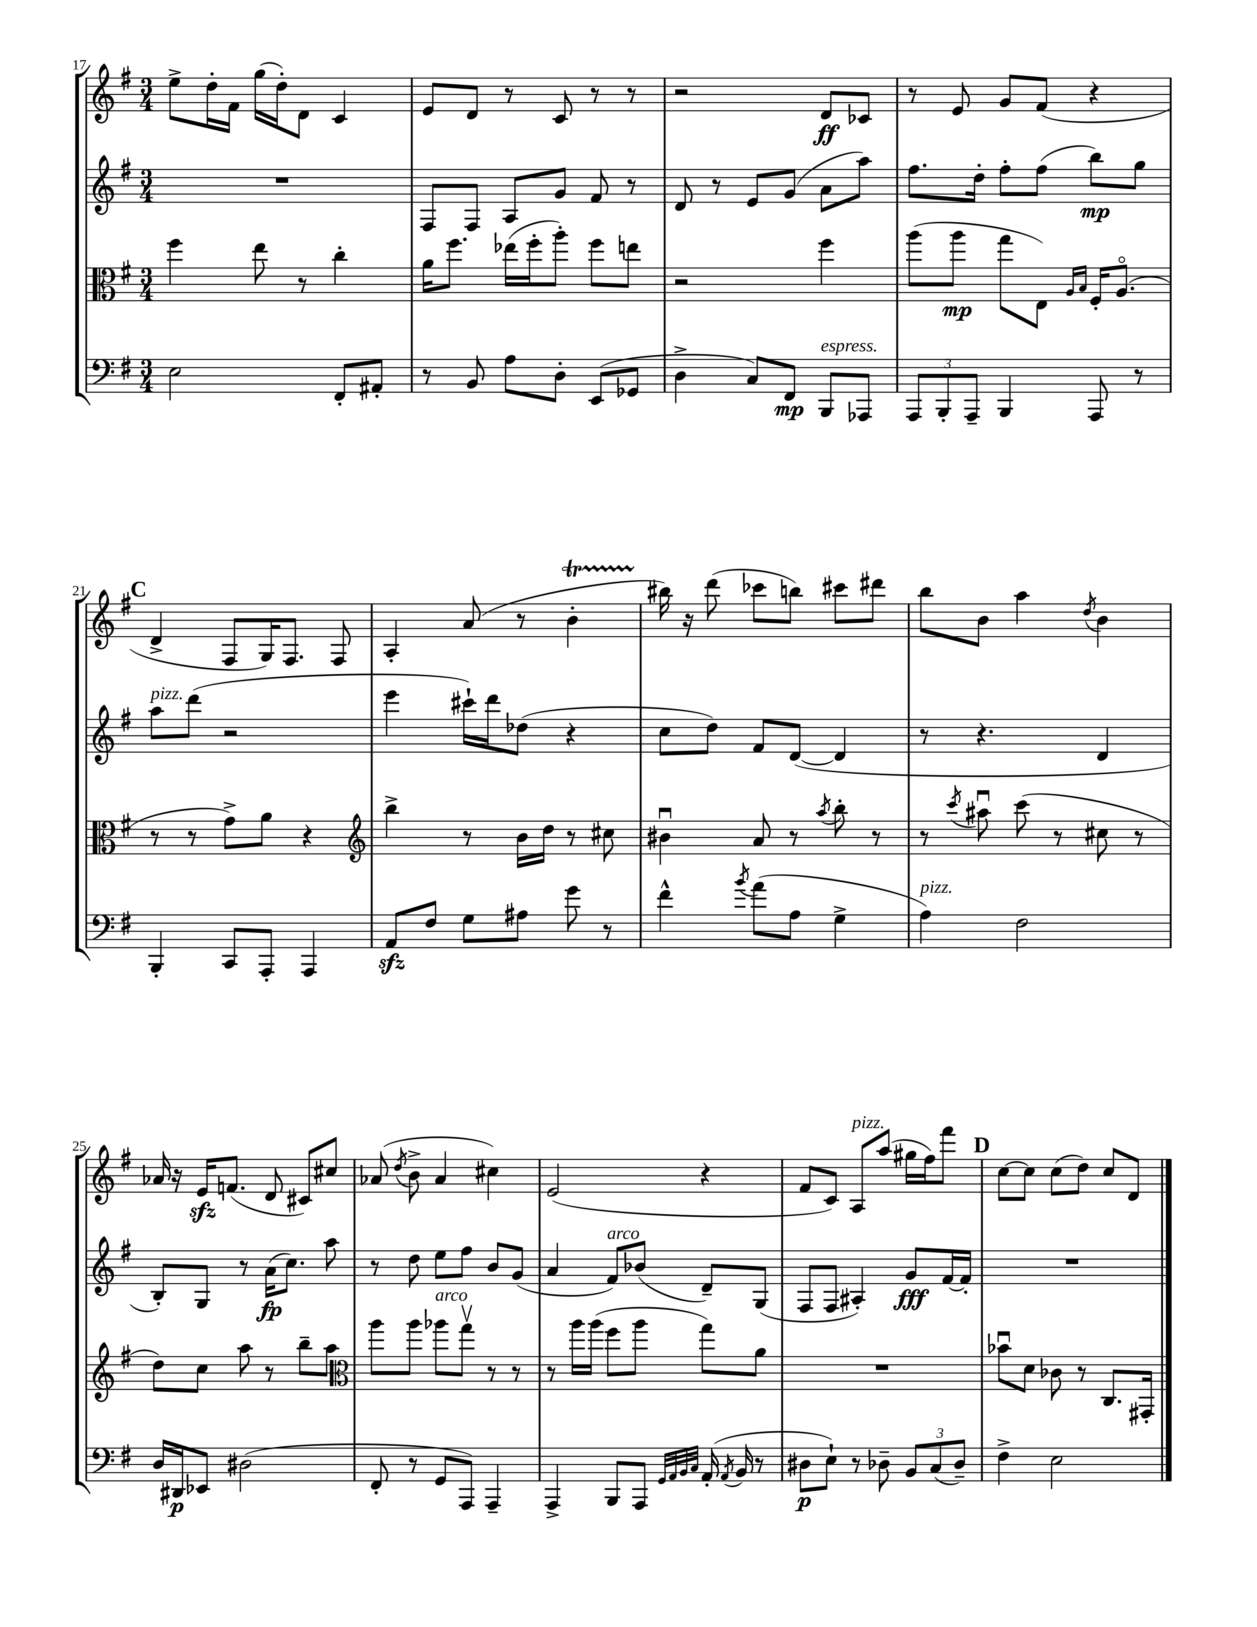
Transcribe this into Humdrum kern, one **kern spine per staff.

**kern	**dynam	**kern	**dynam	**kern	**dynam	**kern	**dynam
*part4	*part4	*part3	*part3	*part2	*part2	*part1	*part1
*staff4	*staff4	*staff3	*staff3	*staff2	*staff2	*staff1	*staff1
*clefF4	*	*clefC3	*	*clefG2	*	*clefG2	*
*k[f#]	*	*k[f#]	*	*k[f#]	*	*k[f#]	*
*M3/4	*	*M3/4	*	*M3/4	*	*M3/4	*
=17	=17	=17	=17	=17	=17	=17	=17
2E\	.	4ff#\	.	2.r	.	8ee^\L	.
.	.	.	.	.	.	16dd'\L	.
.	.	.	.	.	.	16f#\JJ	.
.	.	8ee\	.	.	.	(16gg\LL	.
.	.	.	.	.	.	16dd'\J)	.
.	.	8r	.	.	.	8d\J	.
8FF#'/L	.	4cc'\	.	.	.	4c/	.
8AA#X'/J	.	.	.	.	.	.	.
=18	=18	=18	=18	=18	=18	=18	=18
8r	.	16a\KL	.	8F#/L	.	8e/L	.
.	.	8.ff#\J	.	.	.	.	.
8BB/	.	.	.	8F#/J	.	8d/J	.
8A\L	.	(16ee-X\LL	.	8A/L	.	8r	.
.	.	16ff#'\J	.	.	.	.	.
8D'\J	.	8aa'\J)	.	8g/J	.	8c/	.
(8EE/L	.	8ff#\L	.	8f#/	.	8r	.
8GG-X/J	.	8een\J	.	8r	.	8r	.
=19	=19	=19	=19	=19	=19	=19	=19
4D^\	.	2r	.	8d/	.	2r	.
.	.	.	.	8r	.	.	.
8C/L)	.	.	.	8e/L	.	.	.
8FF#/J	mp	.	.	(8g/J	.	.	.
!LO:TX:a:i:t=espress.	!	!	!	!	!	!	!
8BBB/L	.	4ff#\	.	8a\L	.	8d/L	ff
8AAA-X/J	.	.	.	8aa\J)	.	8c-X/J	.
=20	=20	=20	=20	=20	=20	=20	=20
12AAA/L	.	(8aa\L	.	8.ff#\L	.	8r	.
12BBB'/	.	.	.	.	.	.	.
.	.	8aa\J	mp	.	.	8e/	.
12AAA~/J	.	.	.	.	.	.	.
.	.	.	.	16dd'\Jk	.	.	.
4BBB/	.	8gg\L	.	8ff#'\L	.	8g/L	.
.	.	8E\J)	.	(8ff#\J	.	(8f#/J	.
.	.	16qqA/LL	.	.	.	.	.
.	.	16qqB/JJ	.	.	.	.	.
8AAA/	.	16F#'/KL	.	8bb\L)	mp	4r	.
.	.	(8.A/J	.	.	.	.	.
8r	.	.	.	8gg\J	.	.	.
!!LO:LB:g=z
!!LO:REH:place=s1:t=C
=21	=21	=21	=21	=21	=21	=21	=21
!	!	!	!	!LO:TX:a:i:t=pizz.	!	!	!
4BBB'/	.	8r	.	8aa\L	.	4d^/	.
.	.	8r	.	(8ddd\J	.	.	.
8CC/L	.	8g^\L)	.	2r	.	8F#/L	.
8AAA'/J	.	8a\J	.	.	.	16G/K)	.
.	.	.	.	.	.	8.F#/J	.
4AAA/	.	4r	.	.	.	.	.
.	.	.	.	.	.	8F#/	.
=22	=22	=22	=22	=22	=22	=22	=22
*	*	*clefG2	*	*	*	*	*
8AAzz/L	.	4bb^\	.	4eee\	.	4A'/	.
8F#/J	.	.	.	.	.	.	.
8G\L	.	8r	.	16ccc#X`\LL)	.	(8a/	.
.	.	.	.	16ddd\J	.	.	.
8A#X\J	.	16b\LL	.	(8dd-X\J	.	8r	.
.	.	16dd\JJ	.	.	.	.	.
8g\	.	8r	.	4r	.	4bt'\	.
8r	.	8cc#X\	.	.	.	.	.
=23	=23	=23	=23	=23	=23	=23	=23
4f#^^\	.	4b#Xu\	.	8cc\L	.	16bb#X\)	.
.	.	.	.	.	.	16r	.
.	.	.	.	8dd\J)	.	(8ddd\	.
8qb/	.	.	.	.	.	.	.
(8a\L	.	8a/	.	8f#/L	.	8ccc-X\L	.
8A\J	.	8r	.	([8d/J	.	8bbn\J)	.
.	.	8qaa/	.	.	.	.	.
4G^\	.	8bb'\	.	4d/]	.	8ccc#X\L	.
.	.	8r	.	.	.	8ddd#X\J	.
=24	=24	=24	=24	=24	=24	=24	=24
!LO:TX:a:i:t=pizz.	!	!	!	!	!	!	!
4A\)	.	8r	.	8r	.	8bb\L	.
.	.	8qccc/	.	.	.	.	.
.	.	8aa#Xu\	.	4.r	.	8b\J	.
2F#\	.	(8ccc\	.	.	.	4aa\	.
.	.	8r	.	.	.	.	.
.	.	.	.	.	.	8qdd/	.
.	.	8cc#X\	.	4d/	.	4b\	.
.	.	8r	.	.	.	.	.
!!LO:LB:g=z
=25	=25	=25	=25	=25	=25	=25	=25
16D/LL	.	8dd\L)	.	8B'/L)	.	16a-X/	.
16DD#X/J	p	.	.	.	.	16r	.
8EE-X/J	.	8cc\J	.	8G/J	.	16ezz/KL	.
.	.	.	.	.	.	(8.fn/J	.
(2D#X\	.	8aa\	.	8r	.	.	.
.	.	8r	.	(16a\KL	fp	8d/	.
.	.	.	.	8.cc\J)	.	.	.
.	.	8bb~\L	.	.	.	8c#X/L)	.
.	.	8aa\J	.	8aa\	.	8cc#X/J	.
=26	=26	=26	=26	=26	=26	=26	=26
*	*	*clefC3	*	*	*	*	*
8FF#'/	.	8aa\L	.	8r	.	(8a-X/	.
.	.	.	.	.	.	8qdd/	.
8r	.	8aa\J	.	8dd\	.	8b^\	.
!	!	!LO:TX:a:i:t=arco	!	!	!	!	!
8GG/L	.	8aa-X\L	.	8ee\L	.	4a-/	.
8AAA/J)	.	8ggv\J	.	8ff#\J	.	.	.
4AAA~/	.	8r	.	8b/L	.	4cc#X\)	.
.	.	8r	.	(8g/J	.	.	.
=27	=27	=27	=27	=27	=27	=27	=27
4AAA^/	.	8r	.	4a/	.	(2e/	.
.	.	16aa\LL	.	.	.	.	.
.	.	(16aa\JJ	.	.	.	.	.
!	!	!	!	!LO:TX:a:i:t=arco	!	!	!
8BBB/L	.	8ff#\L	.	8f#/L)	.	.	.
8AAA/J	.	8aa\J	.	(8b-X/J	.	.	.
32qqGG/LLL	.	.	.	.	.	.	.
32qqAA/	.	.	.	.	.	.	.
32qqBB/	.	.	.	.	.	.	.
32qqC/JJJ	.	.	.	.	.	.	.
(16AA'/	.	8gg\L)	.	8d~/L)	.	4r	.
8qAA/	.	.	.	.	.	.	.
16BB/	.	.	.	.	.	.	.
8r	.	8a\J	.	(8G/J	.	.	.
=28	=28	=28	=28	=28	=28	=28	=28
8D#X\L	p	2.r	.	8F#/L	.	8f#/L	.
8E`\J)	.	.	.	8F#/J	.	8c/J)	.
!	!	!	!	!	!	!LO:TX:a:i:t=pizz.	!
8r	.	.	.	4A#X'/)	.	8A/L	.
8D-X~\	.	.	.	.	.	(8aa/J	.
12BB/L	.	.	.	8g/L	fff	16gg#X\LL	.
.	.	.	.	.	.	16ff#\J)	.
(12C/	.	.	.	.	.	.	.
.	.	.	.	[16f#/L	.	8fff#\J	.
12D-~/J)	.	.	.	.	.	.	.
.	.	.	.	16f#'/JJ]	.	.	.
!!LO:REH:place=s1:t=D
=29	=29	=29	=29	=29	=29	=29	=29
4F#^\	.	8b-Xu\L	.	2.r	.	[8cc\L	.
.	.	8d\J	.	.	.	8cc\J]	.
2E\	.	8c-X\	.	.	.	(8cc\L	.
.	.	8r	.	.	.	8dd\J)	.
.	.	8.C/L	.	.	.	8cc/L	.
.	.	.	.	.	.	8d/J	.
.	.	16GG#X'/Jk	.	.	.	.	.
==	==	==	==	==	==	==	==
*-	*-	*-	*-	*-	*-	*-	*-
